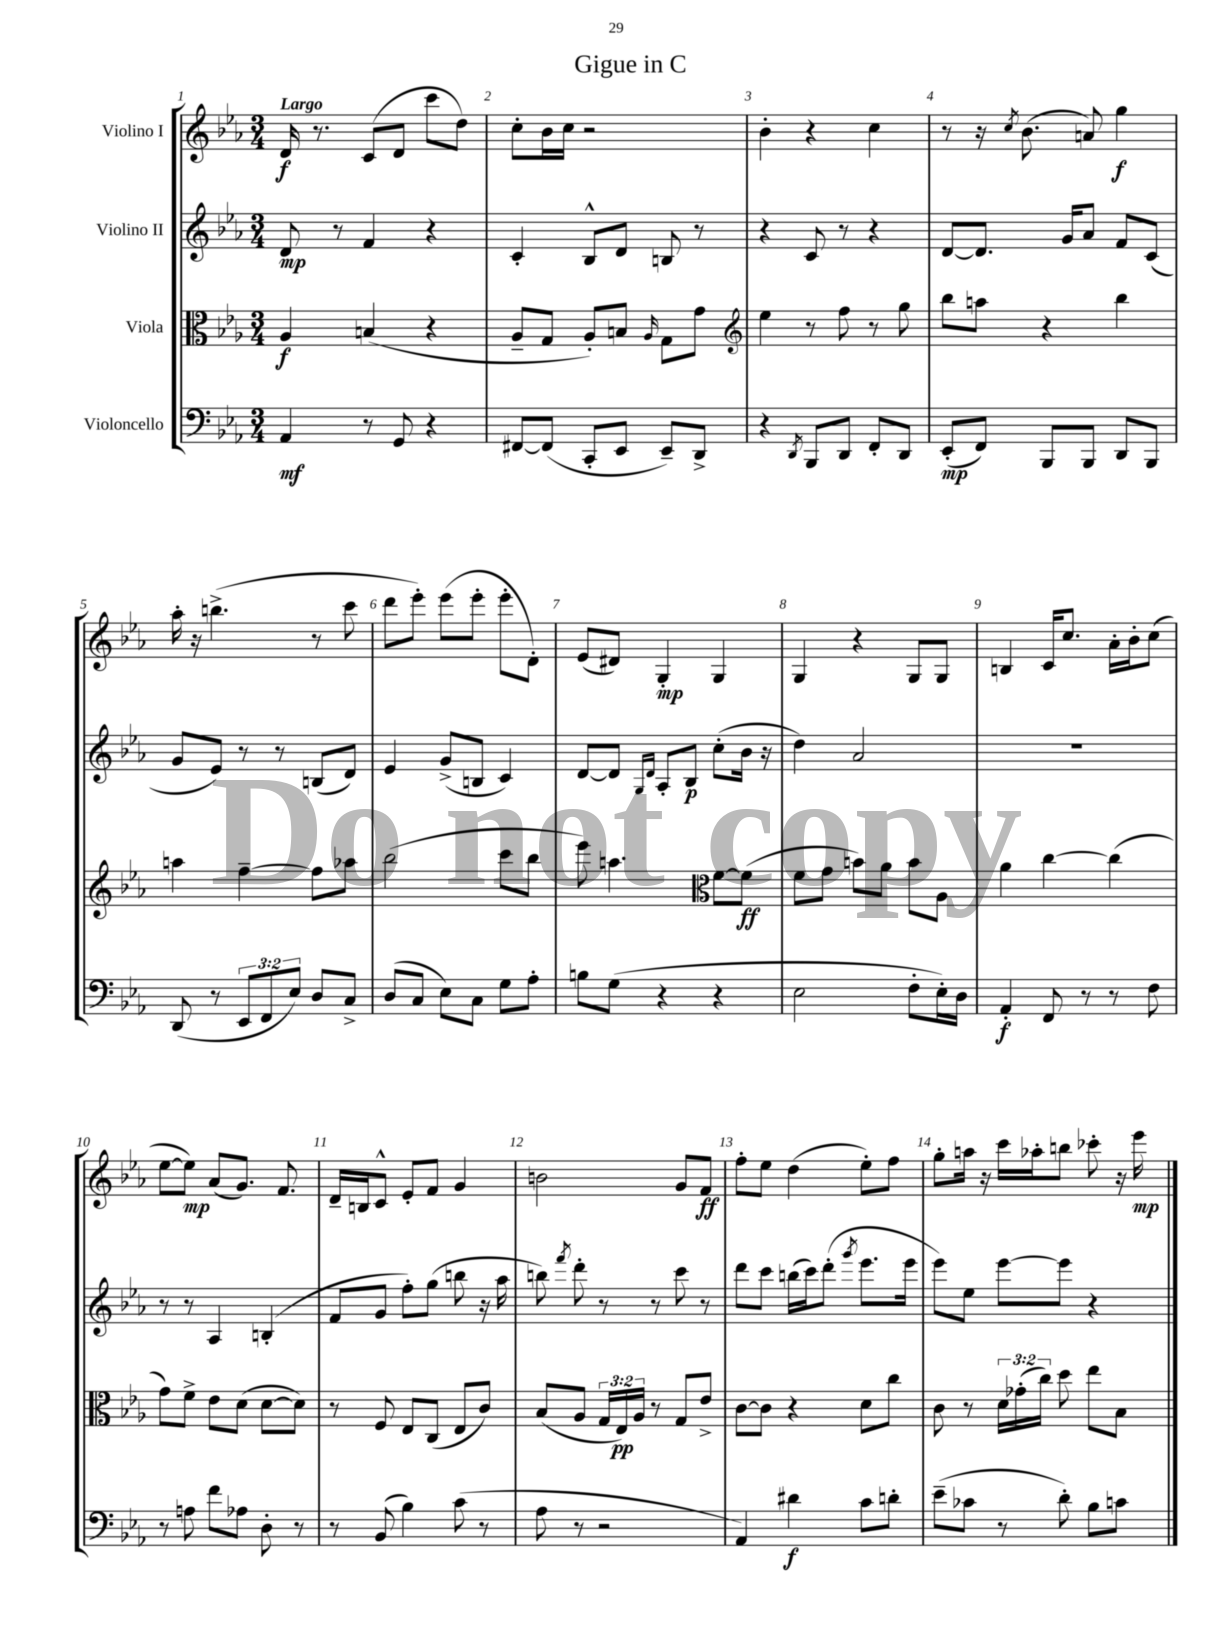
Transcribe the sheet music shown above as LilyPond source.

\header { title = "Gigue in C" }
<<
\new StaffGroup <<
\new Staff = "s0" \with { instrumentName = "Violino I" } {
    \clef treble \key ees \major \numericTimeSignature \time 3/4 \tempo "Largo"
    \autoBeamOff d'16\f r8. c'8[( d'8] c'''8[ d''8]) |
    c''8[-. bes'16 c''16] r2 |
    bes'4-. r4 c''4 |
    r8 r16 \acciaccatura { c''8 } bes'8.( a'8) g''4\f |
    aes''16-. r16 b''4.->( r8 c'''8 |
    d'''8[ ees'''8]-.) ees'''8[( ees'''8]-. ees'''8[-. d'8]-.) |
    ees'8[( dis'8]) g4-.\mp g4 |
    g4 r4 g8[ g8] |
    b4 c'16[ c''8.] aes'16[-. bes'16-. c''8]( |
    ees''8[~ ees''8]\mp) aes'8[( g'8.]) f'8. |
    d'16[-- b16 c'8]-^ ees'8[-. f'8] g'4 |
    b'2 g'8[ f'8]\ff |
    f''8[-. ees''8] d''4( ees''8[-.) f''8] |
    g''8[-. a''16] r16 c'''16[ aes''16-. b''8] ces'''8-. r16 ees'''16\mp \bar "|." |
}
\new Staff = "s1" \with { instrumentName = "Violino II" } {
    \clef treble \key ees \major \numericTimeSignature \time 3/4
    \autoBeamOff d'8\mp r8 f'4 r4 |
    c'4-. bes8[-^ d'8] b8 r8 |
    r4 c'8 r8 r4 |
    d'8[~ d'8.] g'16[ aes'8] f'8[ c'8]( |
    g'8[ ees'8]) r8 r8 b8[( d'8]) |
    ees'4 g'8[->( b8] c'4) |
    d'8[~ d'8] \grace { g16[ d'16] } aes8[-. bes8]\p c''8[-.( bes'16] r16 |
    d''4) aes'2 |
    R2. |
    r8 r8 aes4 b4-.( |
    f'8[ g'8] f''8[-.) g''8]( b''8 r16 aes''16 |
    b''8) \acciaccatura { f'''8 } d'''8-. r8 r8 c'''8 r8 |
    d'''8[ c'''8] b''16[( c'''16) d'''8]-.( \acciaccatura { g'''8 } ees'''8.[ ees'''16] |
    ees'''8[) ees''8] ees'''8[~ ees'''8] r4 \bar "|." |
}
\new Staff = "s2" \with { instrumentName = "Viola" } {
    \clef alto \key ees \major \numericTimeSignature \time 3/4 \override Staff.TupletNumber.text = #tuplet-number::calc-fraction-text
    \autoBeamOff aes4\f b4( r4 |
    aes8[-- g8] aes8[-.) b8] \grace { aes16 } g8[ g'8] |
    \clef treble ees''4 r8 f''8 r8 g''8 |
    bes''8[ a''8] r4 bes''4 |
    a''4 f''4~-- f''8[ aes''8] |
    bes''2( c'''8[ bes''8] |
    ees'''8) a''4. \clef alto f'8[~ f'8]\ff( |
    f'8[ g'8] b'8[) aes'8] b'8[ aes8] |
    aes'4 c''4~ c''4( |
    g'8[) f'8]-> ees'8[ d'8]( d'8[~ d'8]) |
    r8 f8 ees8[ c8]( ees8[ c'8]) |
    bes8[( aes8] \tuplet 3/2 { g16[ ees16\pp) aes16] } r8 g8[ ees'8]-> |
    c'8[~ c'8] r4 d'8[ c''8] |
    c'8 r8 \tuplet 3/2 { d'16[ ges'16-.( c''16]) } d''8 ees''8[ bes8] \bar "|." |
}
\new Staff = "s3" \with { instrumentName = "Violoncello" } {
    \clef bass \key ees \major \numericTimeSignature \time 3/4 \override Staff.TupletNumber.text = #tuplet-number::calc-fraction-text
    \autoBeamOff aes,4\mf r8 g,8 r4 |
    fis,8[~ fis,8]( c,8[-. ees,8] ees,8[--) d,8]-> |
    r4 \acciaccatura { d,8 } bes,,8[ d,8] f,8[-. d,8] |
    ees,8[-.\mp( f,8]) bes,,8[ bes,,8] d,8[ bes,,8] |
    d,8( r8 \tuplet 3/2 { ees,8[ f,8 ees8]) } d8[ c8]-> |
    d8[( c8] ees8[) c8] g8[ aes8]-. |
    b8[ g8]( r4 r4 |
    ees2 f8[-. ees16-.) d16] |
    aes,4-.\f f,8 r8 r8 f8 |
    r8 a8 f'8[ aes8] d8-. r8 |
    r8 bes,8( bes4) c'8( r8 |
    aes8 r8 r2 |
    aes,4) dis'4\f c'8[ d'8]-. |
    ees'8[--( ces'8] r8 d'8-.) bes8[ c'8] \bar "|." |
}
>>
>>
\layout { \context { \Score \override BarNumber.break-visibility = ##(#f #t #t) barNumberVisibility = #all-bar-numbers-visible } }
